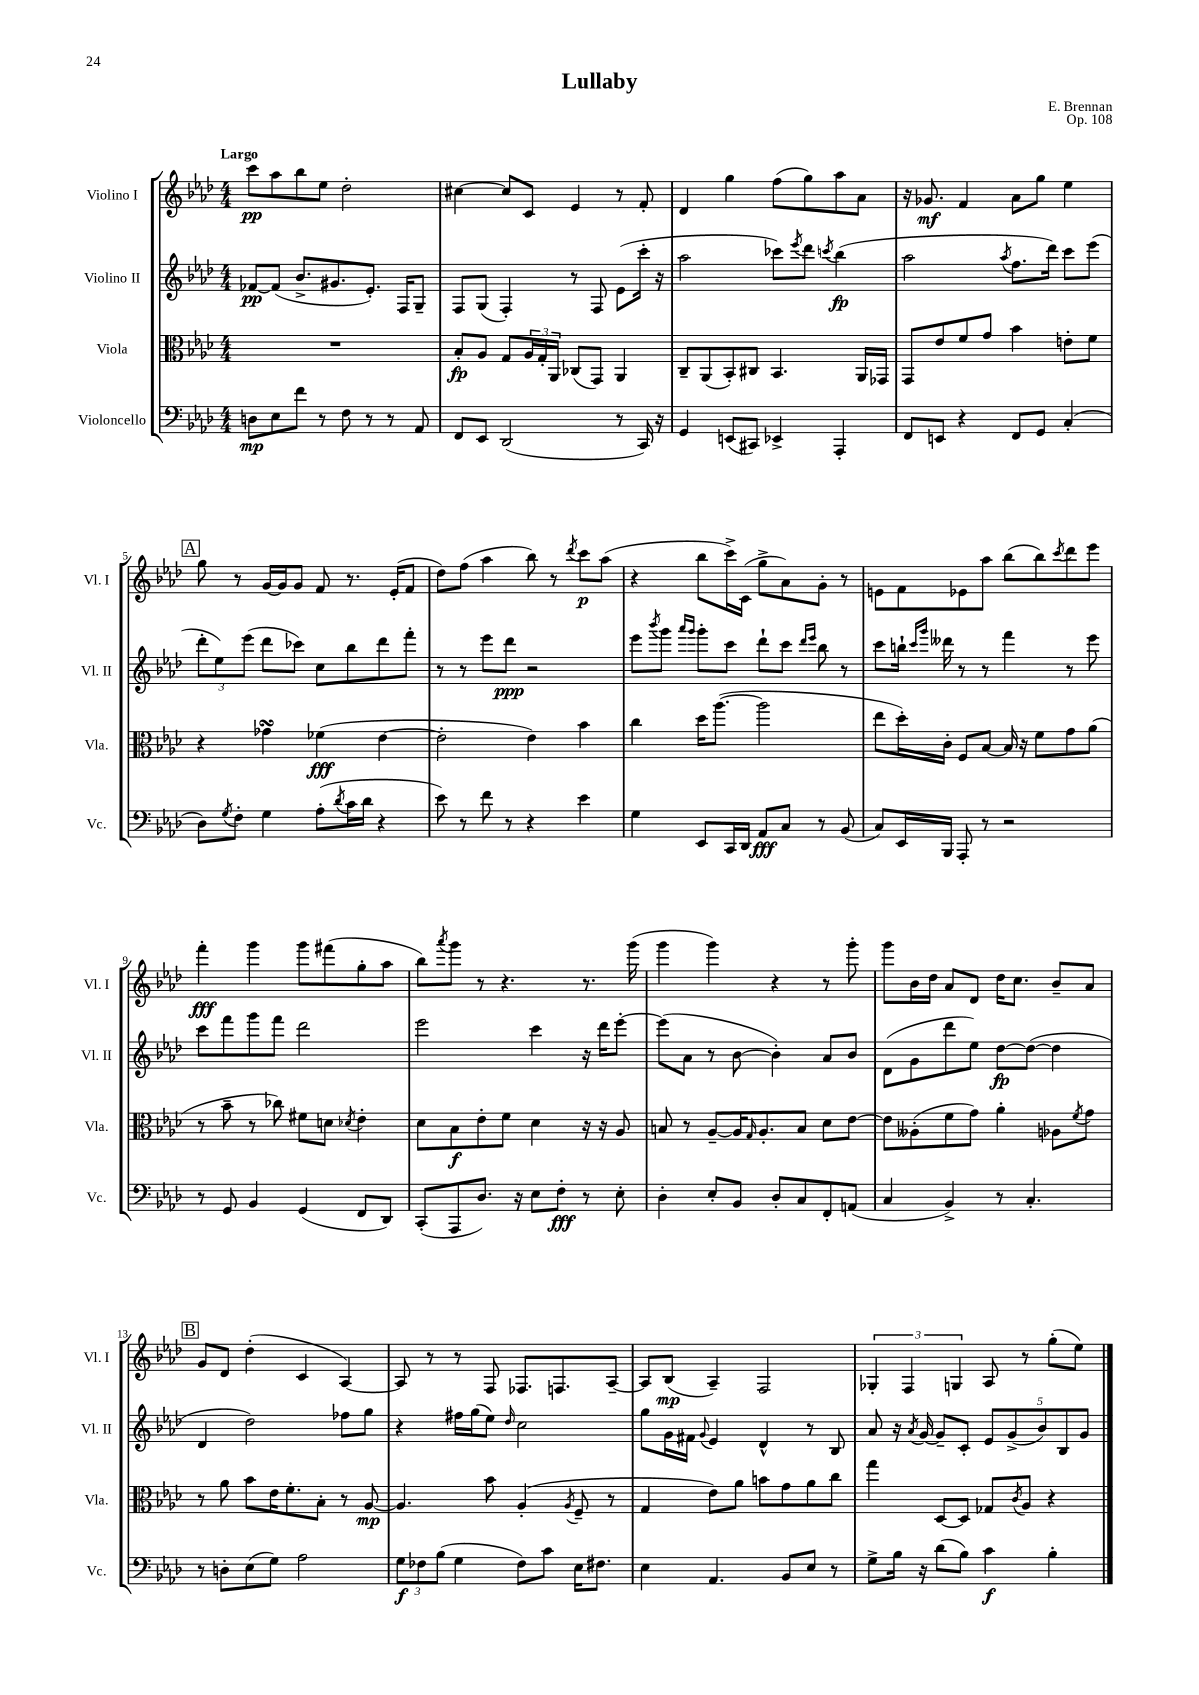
\header { title = "Lullaby" composer = "E. Brennan" opus = "Op. 108" }
<<
\new StaffGroup <<
\new Staff = "s0" \with { instrumentName = "Violino I" shortInstrumentName = "Vl. I" } {
    \clef treble \key aes \major \numericTimeSignature \time 4/4 \tempo "Largo"
    c'''8\pp aes''8 bes''8 ees''8 des''2-. |
    cis''4~ cis''8 c'8 ees'4 r8 f'8-. |
    des'4 g''4 f''8( g''8) aes''8 aes'8 |
    r16 ges'8.\mf f'4 aes'8 g''8 ees''4 |
    \mark \markup { \box "A" } g''8 r8 g'16~ g'16 g'8 f'8 r8. ees'16-.( f'8 |
    des''8) f''8( aes''4 bes''8) r8 \acciaccatura { des'''8 } c'''8\p aes''8( |
    r4 bes''8 c'''16->) c'16( g''8-> aes'8) g'8-. r8 |
    e'8 f'8 ees'8 aes''8 bes''8( bes''8) \acciaccatura { c'''8 } des'''8 ees'''8 |
    f'''4-.\fff g'''4 g'''8 fis'''8( g''8-. aes''8 |
    bes''8) \acciaccatura { aes'''8 } g'''8 r8 r4. r8. g'''16( |
    g'''4 g'''4) r4 r8 g'''8-. |
    g'''8 bes'16 des''16 aes'8 des'8 des''16 c''8. bes'8-- aes'8 |
    \mark \markup { \box "B" } g'8 des'8 des''4-.( c'4 aes4~) |
    aes8 r8 r8 f8 fes8. f8. aes8~-- |
    aes8 bes8\mp( aes4--) f2 |
    \tuplet 3/2 { ges4-. f4 g4 } aes8 r8 g''8-.( ees''8) \bar "|." |
}
\new Staff = "s1" \with { instrumentName = "Violino II" shortInstrumentName = "Vl. II" } {
    \clef treble \key aes \major \numericTimeSignature \time 4/4
    fes'8~\pp fes'8( bes'8.-> gis'8. ees'8.-.) f16 g8-- |
    f8 g8( f4-.) r8 f8 ees'8( c'''16-. r16 |
    aes''2 ces'''8) \acciaccatura { ees'''8 } des'''8 \acciaccatura { c'''8 } bes''4\fp( |
    aes''2 \acciaccatura { aes''8 } f''8. des'''16) c'''8 ees'''8( |
    \mark \markup { \box "A" } \tuplet 3/2 { des'''8-. ees''8) ees'''8( } des'''8 ces'''8) c''8 bes''8 des'''8 f'''8-. |
    r8 r8 ees'''8 des'''8\ppp r2 |
    ees'''8 \acciaccatura { bes'''8 } g'''8 \grace { aes'''16 g'''16 } g'''8-. c'''8 des'''8-! c'''8 \grace { des'''16 ees'''16 } bes''8 r8 |
    c'''8 b''16-! \grace { c'''16 g'''16 } deses'''16 r8 r8 f'''4 r8 ees'''8 |
    c'''8 f'''8 g'''8 f'''8 des'''2 |
    ees'''2 c'''4 r16 des'''16 ees'''8~-. |
    ees'''8( aes'8 r8 bes'8~ bes'4-.) aes'8 bes'8 |
    des'8( g'8 des'''8 ees''8) des''8~\fp des''8~( des''4 |
    \mark \markup { \box "B" } des'4 des''2) fes''8 g''8 |
    r4 fis''16 g''16( ees''8) \grace { des''16 } c''2 |
    g''8 g'16 fis'16 \appoggiatura { g'8 } ees'4 des'4-^ r8 bes8 |
    aes'8 r16 \acciaccatura { aes'8 } g'16~ g'8-- c'8-. \tuplet 5/4 { ees'8 g'8->( bes'8) bes8 g'8 } \bar "|." |
}
\new Staff = "s2" \with { instrumentName = "Viola" shortInstrumentName = "Vla." } {
    \clef alto \key aes \major \numericTimeSignature \time 4/4
    R1 |
    bes8-.\fp aes8 g8 \tuplet 3/2 { aes16 g16-. aes,16 } ces8( g,8) aes,4 |
    c8-- aes,8( bes,8-.) cis8 bes,4. aes,16 ges,16 |
    g,8 ees'8 f'8 g'8 bes'4 e'8-. f'8 |
    \mark \markup { \box "A" } r4 ges'4\turn fes'4\fff( ees'4~ |
    ees'2-. ees'4) bes'4 |
    c''4 des''16 aes''8.~( aes''2 |
    ees''8 des''16-.) c'16-. f8 bes8~ bes16 r16 f'8 g'8 aes'8( |
    r8 bes'8-- r8 ces''8) fis'8 d'8 \acciaccatura { des'8 } ees'4-. |
    des'8 bes8\f ees'8-. f'8 des'4 r16 r16 aes8 |
    b8 r8 aes8~-- aes16 \grace { g16 } aes8.-. b8 des'8 ees'8~ |
    ees'8 aeses8-.( f'8 g'8) aes'4-. aes8 \acciaccatura { f'8 } g'8 |
    \mark \markup { \box "B" } r8 aes'8 bes'8 ees'16 f'8.-. bes8-. r8 aes8~\mp |
    aes4. bes'8 aes4-.( \acciaccatura { aes8 } f8-- r8 |
    g4 ees'8) aes'8 b'8 g'8 aes'8 c''8 |
    g''4 des8~ des8 ges8 \acciaccatura { c'8 } aes8 r4 \bar "|." |
}
\new Staff = "s3" \with { instrumentName = "Violoncello" shortInstrumentName = "Vc." } {
    \clef bass \key aes \major \numericTimeSignature \time 4/4
    d8\mp ees8 f'8 r8 f8 r8 r8 aes,8 |
    f,8 ees,8 des,2( r8 c,16) r16 |
    g,4 e,8( cis,8) ees,4-> aes,,4-. |
    f,8 e,8 r4 f,8 g,8 c4-.( |
    \mark \markup { \box "A" } des8) \acciaccatura { g8 } f8-. g4 aes8-.( \acciaccatura { des'8 } c'16 des'16 r4 |
    ees'8) r8 f'8 r8 r4 ees'4 |
    g4 ees,8 c,16 des,16 aes,8\fff c8 r8 bes,8( |
    c8) ees,16 bes,,16 aes,,8-. r8 r2 |
    r8 g,8 bes,4 g,4( f,8 des,8) |
    c,8-.( aes,,8 des8.) r16 ees8 f8-.\fff r8 ees8-. |
    des4-. ees8-. bes,8 des8-. c8 f,8-. a,8( |
    c4 bes,4->) r8 c4.-. |
    \mark \markup { \box "B" } r8 d8-. ees8( g8) aes2 |
    \tuplet 3/2 { g8\f fes8 bes8( } g4 fes8) c'8 ees16 fis8. |
    ees4 aes,4. bes,8 ees8 r8 |
    g8-> bes16 r16 des'8( bes8) c'4\f bes4-. \bar "|." |
}
>>
>>
